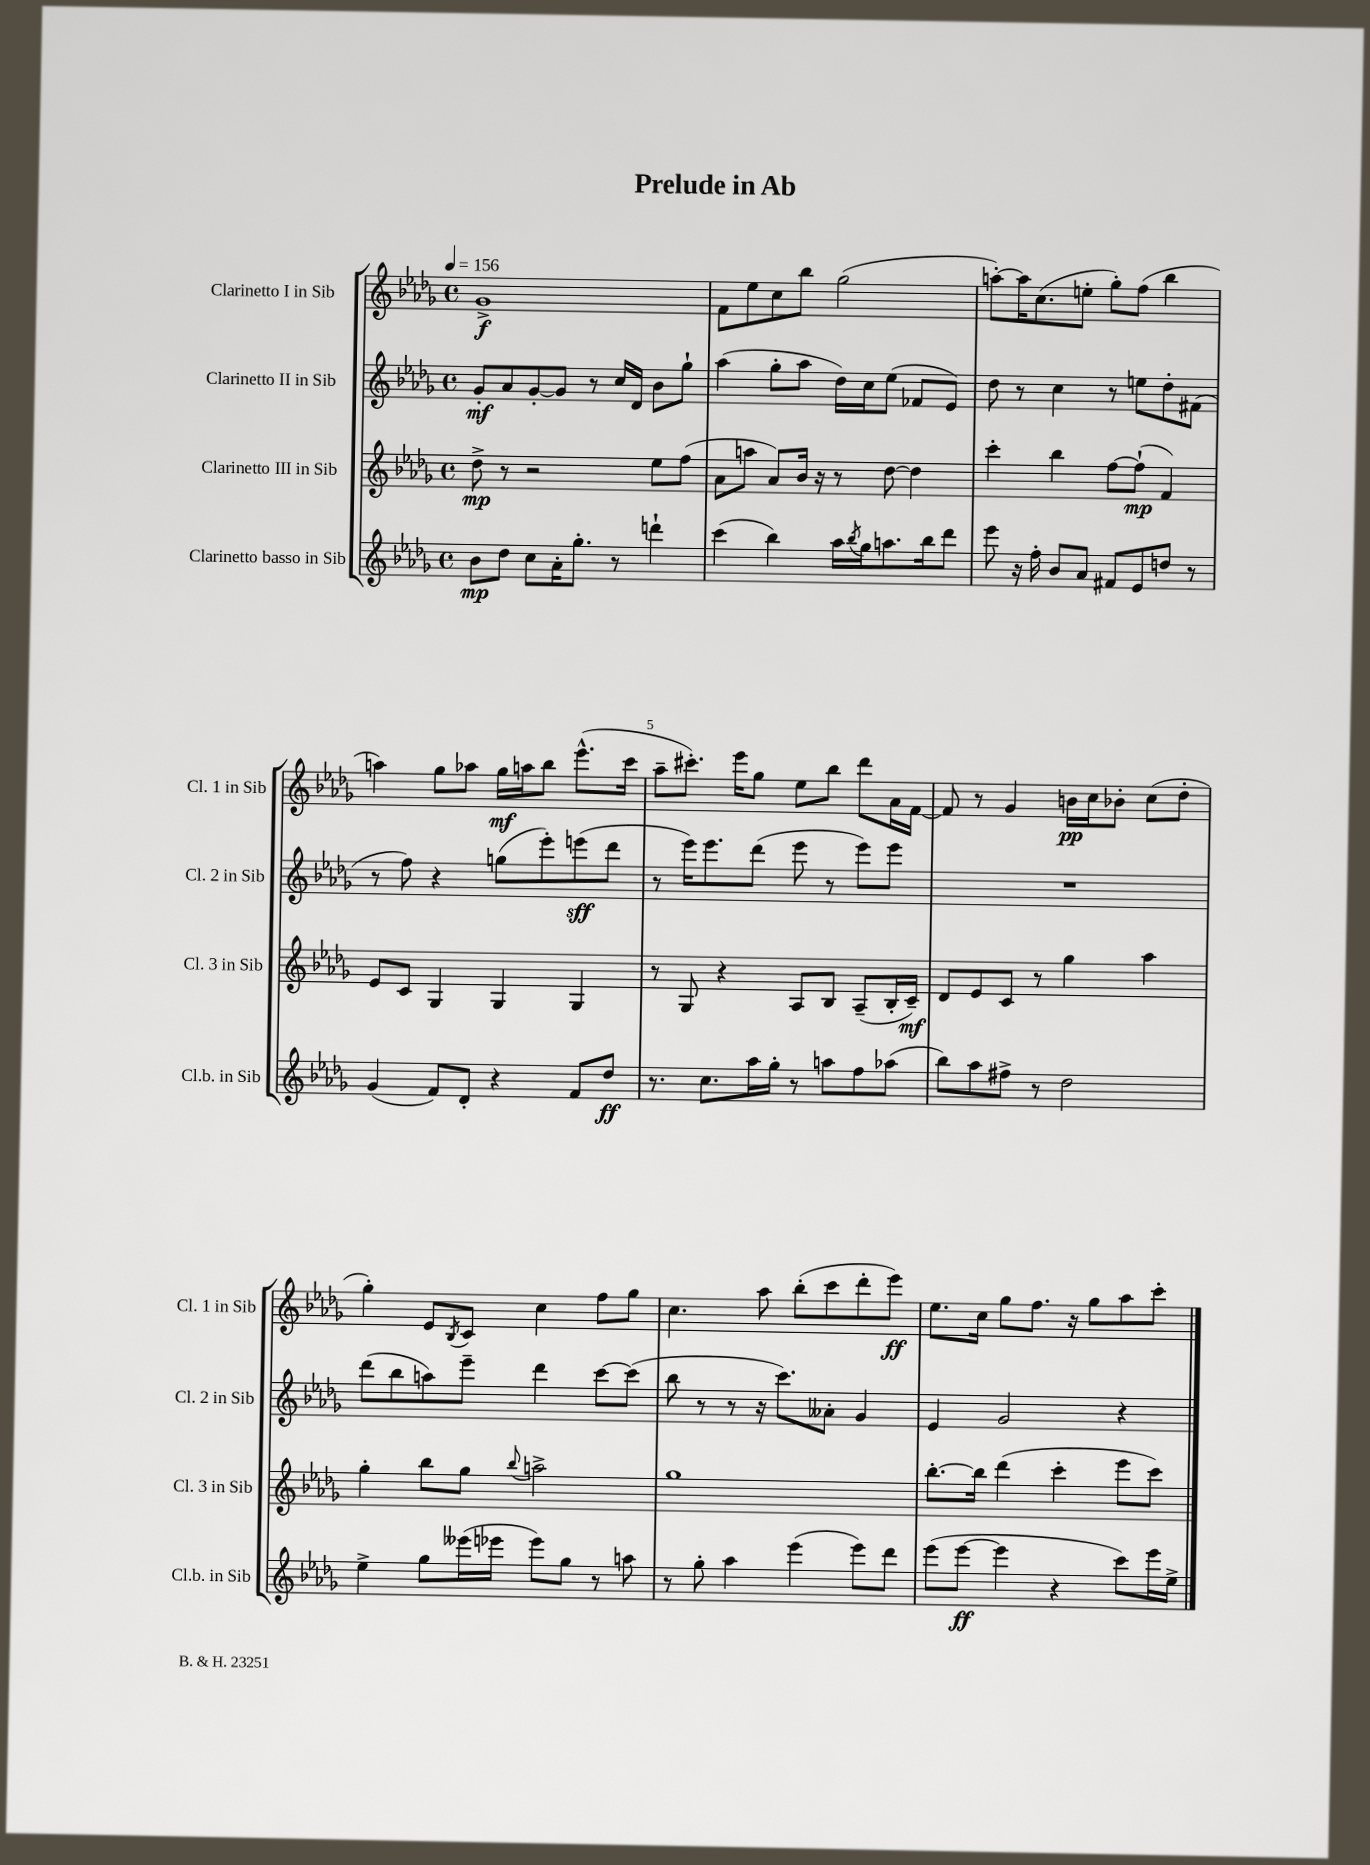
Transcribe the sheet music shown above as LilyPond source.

\header { title = "Prelude in Ab" }
<<
\new StaffGroup <<
\new Staff = "s0" \with { instrumentName = "Clarinetto I in Sib" shortInstrumentName = "Cl. 1 in Sib" } {
    \clef treble \key des \major \defaultTimeSignature \time 4/4 \tempo 4 = 156
    ges'1->\f |
    f'8 ees''8 c''8 bes''8 ges''2( |
    a''8~-.) a''16 c''8.( e''8-. ges''8-.) f''8( bes''4 |
    a''4) ges''8 aes''8 ges''16\mf a''16 bes''8 ees'''8.-^( c'''16 |
    aes''8-- cis'''8.-.) ees'''16 ges''8 ees''8 bes''8 des'''8 aes'16 f'16~ |
    f'8 r8 ges'4 b'16\pp c''16 bes'8-. c''8( des''8-. |
    ges''4-.) ees'8 \acciaccatura { bes8 } c'8 c''4 f''8 ges''8 |
    c''4. aes''8 bes''8-.( c'''8 des'''8-. ees'''8\ff) |
    ees''8. c''16 ges''8 f''8. r16 ges''8 aes''8 c'''8-. \bar "|." |
}
\new Staff = "s1" \with { instrumentName = "Clarinetto II in Sib" shortInstrumentName = "Cl. 2 in Sib" } {
    \clef treble \key des \major \defaultTimeSignature \time 4/4
    ges'8-.\mf aes'8 ges'8~-. ges'8 r8 c''16 des'16 bes'8 ges''8-! |
    aes''4( ges''8-. aes''8 des''16) c''16 ees''8( fes'8 ees'8) |
    des''8 r8 c''4 r8 e''8 des''8-. fis'8( |
    r8 f''8) r4 g''8( ees'''8-.) e'''8\sff( des'''8 |
    r8 ees'''16) ees'''8. des'''8( ees'''8 r8 ees'''8) ees'''8 |
    R1 |
    des'''8( bes''8 a''8) ees'''8-- des'''4 c'''8~ c'''8( |
    bes''8 r8 r8 r16 c'''8.) aeses'8-. ges'4 |
    ees'4 ges'2 r4 \bar "|." |
}
\new Staff = "s2" \with { instrumentName = "Clarinetto III in Sib" shortInstrumentName = "Cl. 3 in Sib" } {
    \clef treble \key des \major \defaultTimeSignature \time 4/4
    des''8->\mp r8 r2 ees''8 f''8( |
    aes'8 a''8 aes'8) bes'16 r16 r8 des''8~ des''4 |
    c'''4-. bes''4 f''8~ f''8-!\mp( f'4) |
    ees'8 c'8 ges4 ges4 ges4 |
    r8 ges8 r4 aes8 bes8 aes8--( bes16-. c'16--\mf) |
    des'8 ees'8 c'8 r8 ges''4 aes''4 |
    ges''4-. bes''8 ges''8 \appoggiatura { bes''8 } a''2-> |
    ges''1 |
    bes''8.~-. bes''16 des'''4( c'''4-. ees'''8 c'''8) \bar "|." |
}
\new Staff = "s3" \with { instrumentName = "Clarinetto basso in Sib" shortInstrumentName = "Cl.b. in Sib" } {
    \clef treble \key des \major \defaultTimeSignature \time 4/4
    bes'8\mp des''8 c''8 aes'16-. ges''8.-. r8 d'''4-! |
    c'''4( bes''4) aes''16 \acciaccatura { bes''8 } ges''16 a''8. bes''16 des'''8 |
    ees'''8 r16 f''16-. bes'8 aes'8 fis'8 ees'8 d''8 r8 |
    ges'4( f'8) des'8-. r4 f'8 des''8\ff |
    r8. c''8. aes''16 ges''16-. r8 a''8 f''8 aes''8( |
    bes''8) aes''8 fis''8-> r8 des''2 |
    ees''4-> ges''8 eeses'''16( ees'''16 ees'''8) ges''8 r8 a''8 |
    r8 ges''8-. aes''4 ees'''4( ees'''8) des'''8 |
    ees'''8( ees'''8~\ff ees'''4 r4 c'''8) ees'''16 ees''16-> \bar "|." |
}
>>
>>
\layout { \context { \Score \override BarNumber.break-visibility = ##(#f #t #t) barNumberVisibility = #(every-nth-bar-number-visible 5) } }
